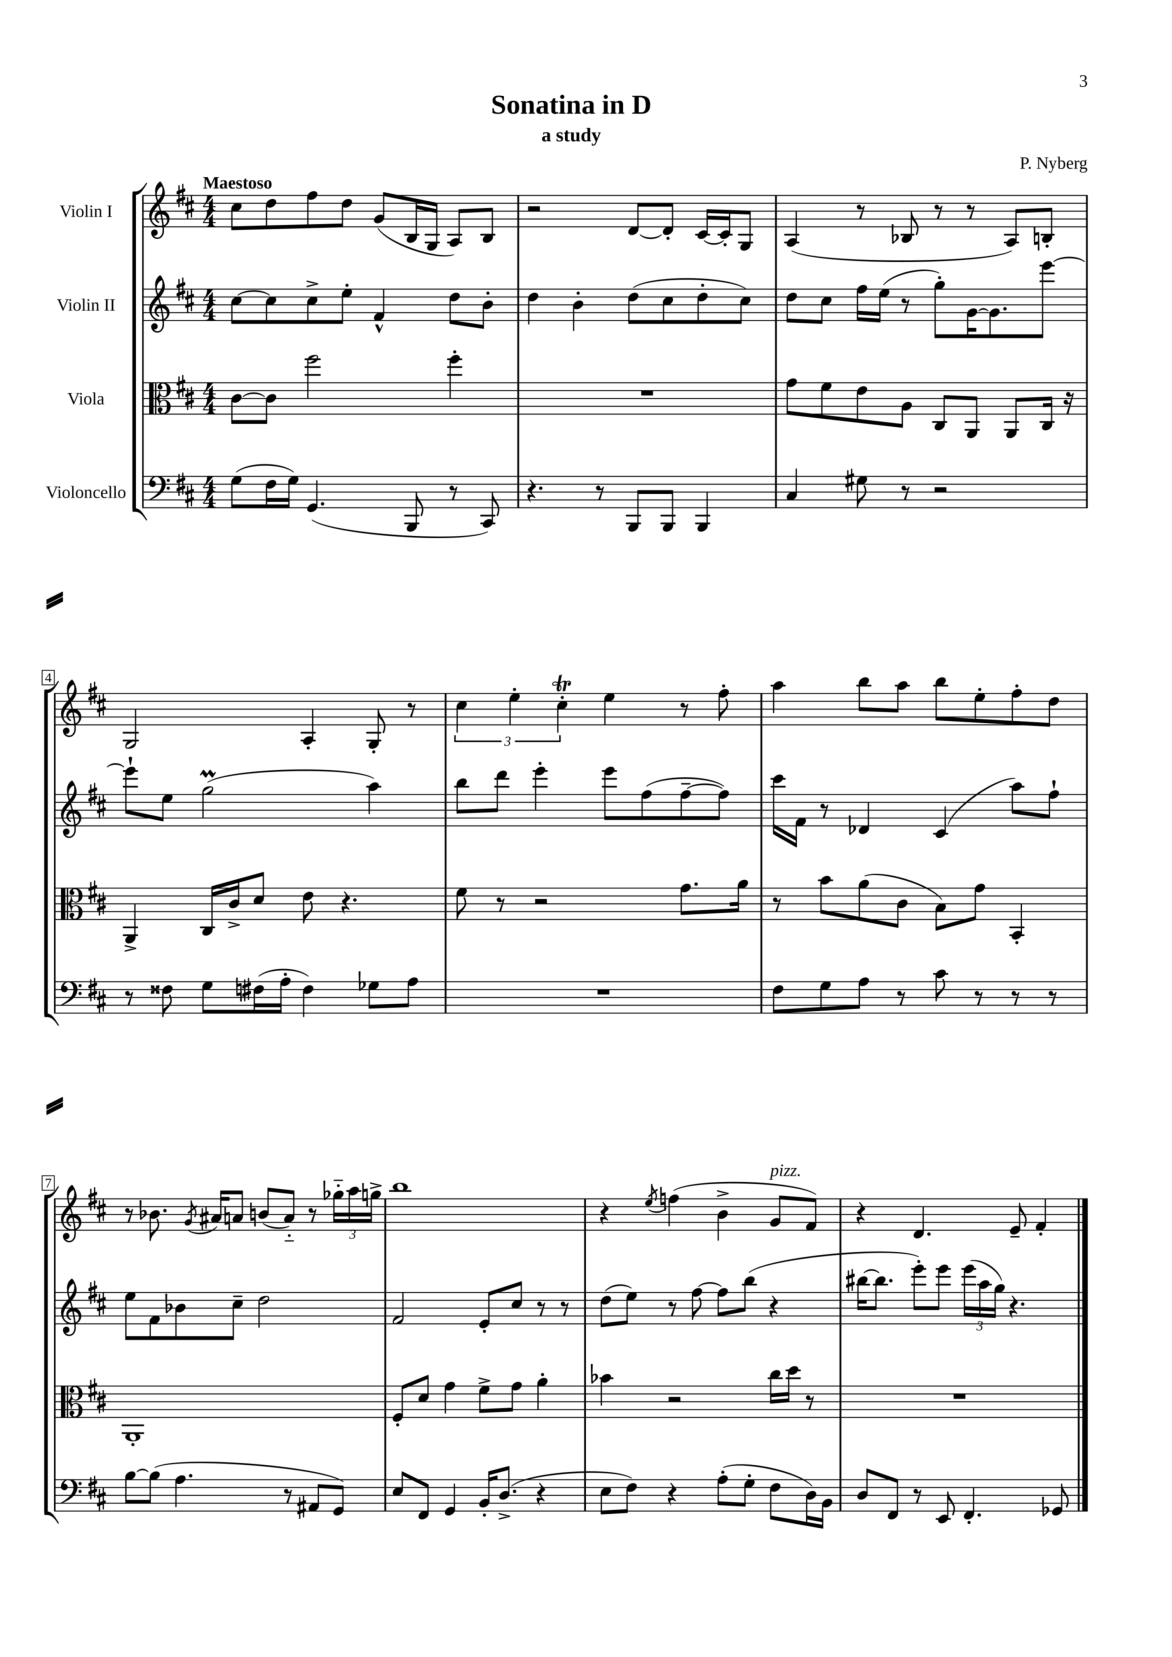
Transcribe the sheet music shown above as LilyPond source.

\header { title = "Sonatina in D" composer = "P. Nyberg" subtitle = "a study" }
<<
\new StaffGroup <<
\new Staff = "s0" \with { instrumentName = "Violin I" } {
    \clef treble \key d \major \numericTimeSignature \time 4/4 \tempo "Maestoso"
    cis''8 d''8 fis''8 d''8 g'8( b16 g16 a8) b8 |
    r2 d'8~ d'8-. cis'16~ cis'16-. g8 |
    a4( r8 bes8 r8 r8 a8) b8-. |
    g2 a4-. g8-. r8 |
    \tuplet 3/2 { cis''4 e''4-. cis''4-.\trill } e''4 r8 fis''8-. |
    a''4 b''8 a''8 b''8 e''8-. fis''8-. d''8 |
    r8 bes'8. \acciaccatura { g'8 } ais'16 a'8 b'8( a'8-_) r8 \tuplet 3/2 { ges''16-_ a''16 g''16-> } |
    b''1 |
    r4 \acciaccatura { e''8 } f''4( b'4-> g'8^\markup { \italic "pizz." } fis'8) |
    r4 d'4. e'8-- fis'4-. \bar "|." |
}
\new Staff = "s1" \with { instrumentName = "Violin II" } {
    \clef treble \key d \major \numericTimeSignature \time 4/4
    cis''8~ cis''8 cis''8-> e''8-. fis'4-^ d''8 b'8-. |
    d''4 b'4-. d''8( cis''8 d''8-. cis''8) |
    d''8 cis''8 fis''16 e''16( r8 g''8-.) g'16~ g'8. e'''8~ |
    e'''8-! e''8 g''2\prall( a''4) |
    b''8 d'''8 e'''4-. e'''8 fis''8( fis''8~-- fis''8) |
    cis'''16 fis'16 r8 des'4 cis'4( a''8) fis''8-! |
    e''8 fis'8 bes'8 cis''8-- d''2 |
    fis'2 e'8-. cis''8 r8 r8 |
    d''8( e''8) r8 fis''8~ fis''8 b''8( r4 |
    bis''16~ bis''8. e'''8-.) e'''8 \tuplet 3/2 { e'''16( a''16 g''16) } r4. \bar "|." |
}
\new Staff = "s2" \with { instrumentName = "Viola" } {
    \clef alto \key d \major \numericTimeSignature \time 4/4
    cis'8~ cis'8 fis''2 fis''4-. |
    R1 |
    g'8 fis'8 e'8 a8 cis8 a,8 a,8 cis16 r16 |
    a,4-> cis16 cis'16-> d'8 e'8 r4. |
    fis'8 r8 r2 g'8. a'16 |
    r8 b'8 a'8( cis'8 b8) g'8 b,4-. |
    a,1-. |
    fis8-. d'8 g'4 fis'8-> g'8 a'4-. |
    bes'4 r2 cis''16 d''16 r8 |
    R1 \bar "|." |
}
\new Staff = "s3" \with { instrumentName = "Violoncello" } {
    \clef bass \key d \major \numericTimeSignature \time 4/4
    g8( fis16 g16) g,4.( b,,8 r8 cis,8) |
    r4. r8 b,,8 b,,8 b,,4 |
    cis4 gis8 r8 r2 |
    r8 fisis8 g8 fis16( a16-. fis4) ges8 a8 |
    R1 |
    fis8 g8 a8 r8 cis'8 r8 r8 r8 |
    b8~ b8( a4. r8 ais,8 g,8) |
    e8 fis,8 g,4 b,16-. d8.->( r4 |
    e8 fis8) r4 a8-.( g8-. fis8 d16) b,16 |
    d8 fis,8 r8 e,8 fis,4.-. ges,8 \bar "|." |
}
>>
>>
\layout { \context { \Score \override BarNumber.stencil = #(make-stencil-boxer 0.1 0.3 ly:text-interface::print) } }
